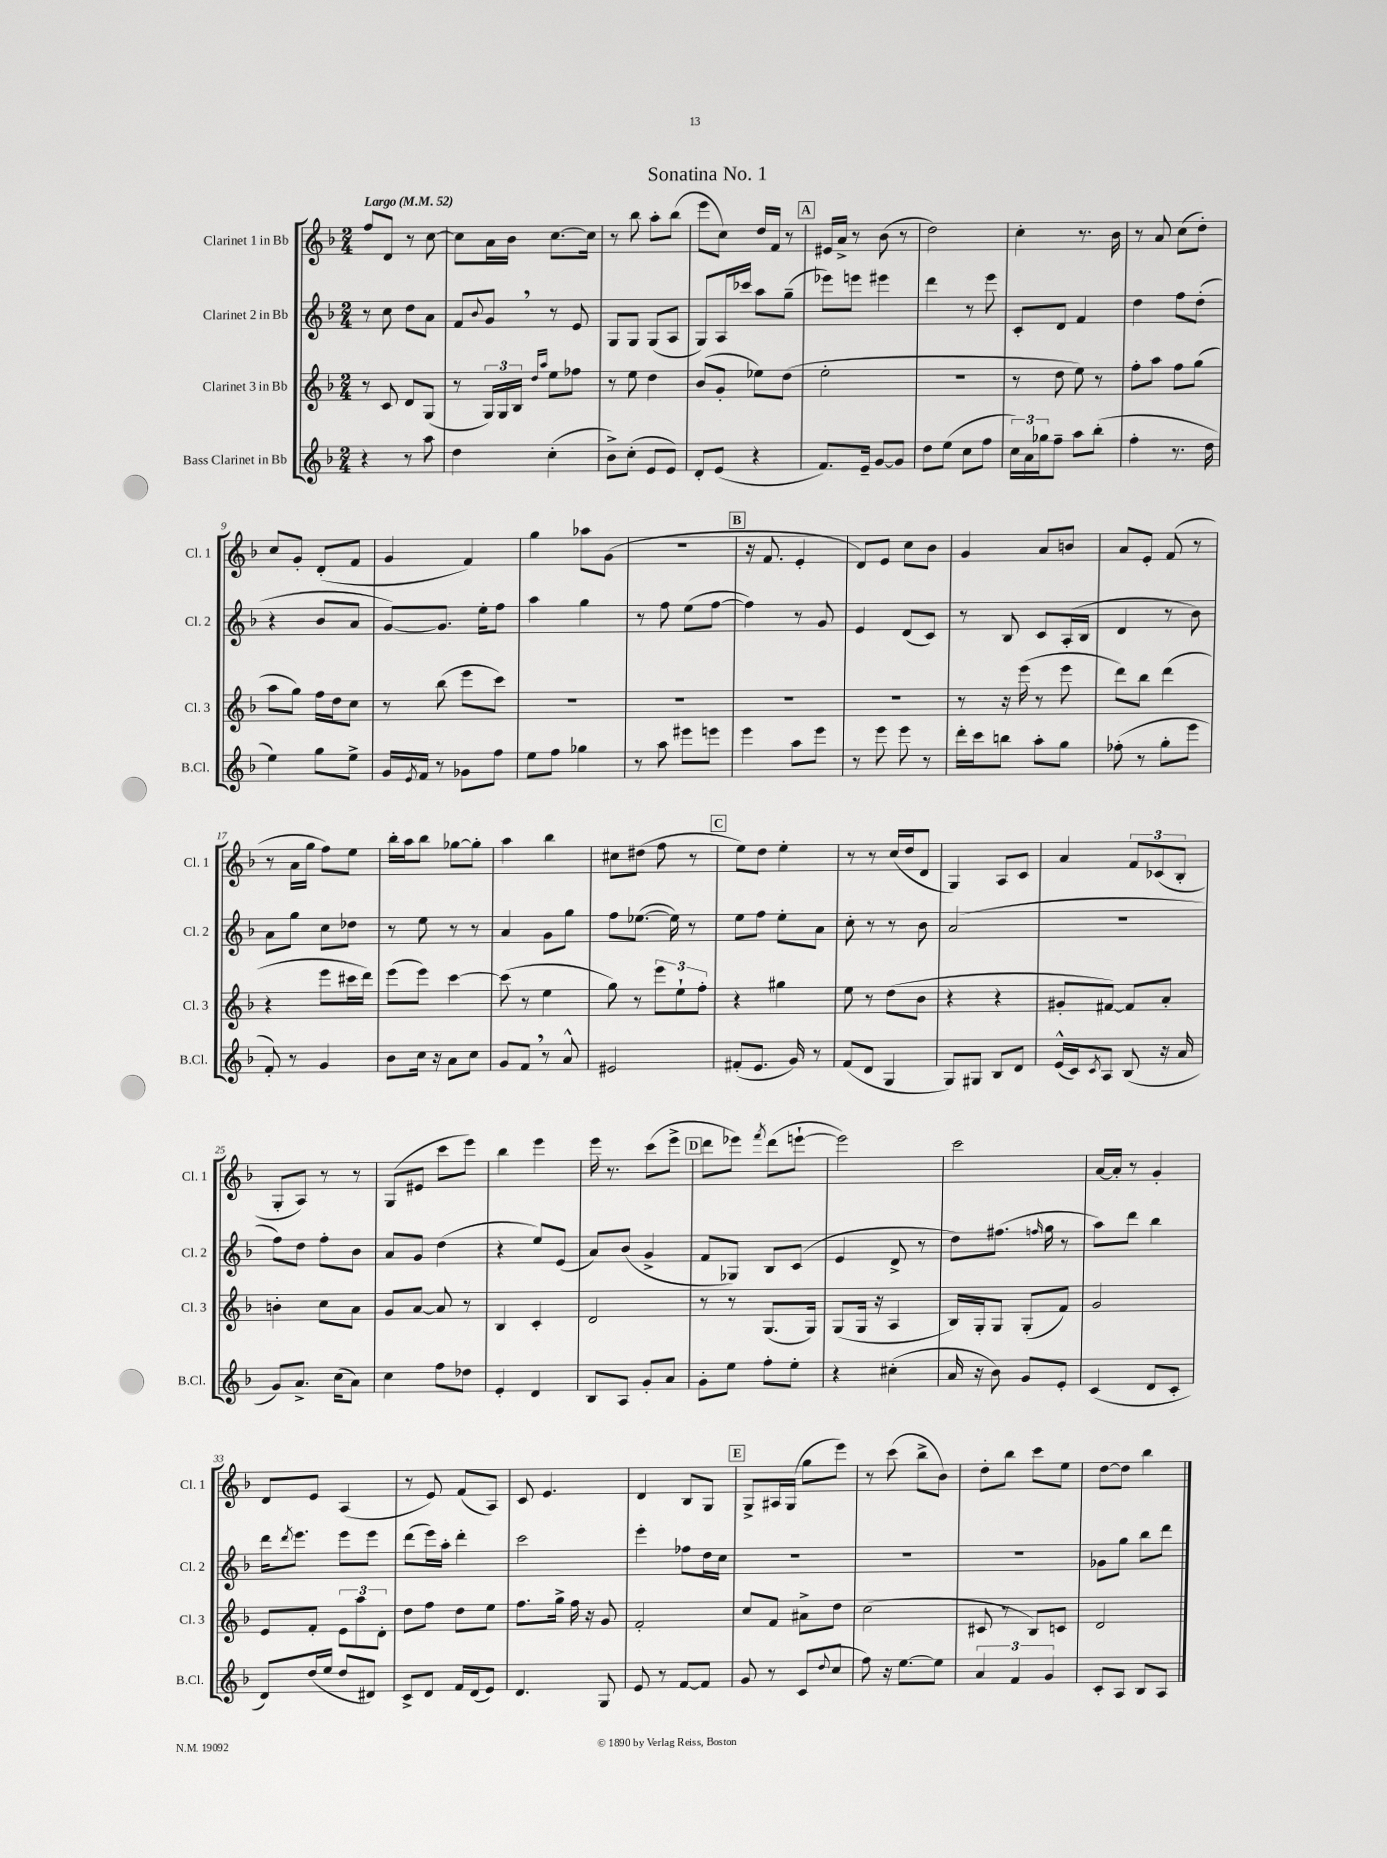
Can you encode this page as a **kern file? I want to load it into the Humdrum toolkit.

**kern	**kern	**kern	**kern
*part4	*part3	*part2	*part1
*staff4	*staff3	*staff2	*staff1
*I"Bass Clarinet in Bb	*I"Clarinet 3 in Bb	*I"Clarinet 2 in Bb	*I"Clarinet 1 in Bb
*I'B.Cl.	*I'Cl. 3	*I'Cl. 2	*I'Cl. 1
*clefG2	*clefG2	*clefG2	*clefG2
*k[b-]	*k[b-]	*k[b-]	*k[b-]
*M2/4	*M2/4	*M2/4	*M2/4
*MM52	*MM52	*MM52	*MM52
=1	=1	=1	=1
!	!	!	!LO:TX:a:B:t=Largo
4r	8r	8r	8ff/L
.	8c/	8cc\	8d/J
8r	8d/L	8dd\L	8r
8aa\	(8G/J	8a\J	[8cc\
=2	=2	=2	=2
4dd\	8r	8f/L	8cc\L]
.	.	8qqb-/	.
.	24G/LL)	8g,/J	16a\L
.	24G/	.	.
.	.	.	16b-\JJ
.	24B-/JJ	.	.
.	16qqdd/LL	.	.
.	16qqaa/JJ	.	.
(4cc'\	8ee\L	8r	[8.cc\L
.	8ff-X\J	8e/	.
.	.	.	16cc\Jk]
=3	=3	=3	=3
8b-^\L)	8r	8G/L	8r
(8cc'\J	8ee\	8G/J	8bb-\
8e/L	4dd\	(8G/L	8aa'\L
8e/J)	.	8A/J	(8bb-\J
=4	=4	=4	=4
8d'/L	(8b-/L	8G/L)	8eee\L
(8e/J	8g'/J	16A/L	8cc\J)
.	.	16ccc-X/JJ	.
4r	8ee-X\L)	8aa\L	16dd/LL
.	.	.	16f/JJ
.	(8dd\J	(8gg~\J	8r
!!LO:REH:place=s1:t=A
=5	=5	=5	=5
8.f/L)	2ee'\	8eee-X\L)	16e#X/LL
.	.	.	16a^/JJ
.	.	8eeen\J	8r
16e~/Jk	.	.	.
[8g/L	.	4eee#X\	(8b-\
8g/J]	.	.	8r
=6	=6	=6	=6
8dd\L	2r	4ddd\	2dd\)
(8ee\J	.	.	.
8cc\L	.	8r	.
8ff\J	.	8eee\	.
=7	=7	=7	=7
24cc\LL)	8r	8c'/L	4cc'\
24a\	.	.	.
24gg-X\J	.	.	.
8ff~\J	8dd\	8d/J	.
8aa\L	8ee\)	4f/	8.r
(8bb-'\J	8r	.	.
.	.	.	16b-\
=8	=8	=8	=8
4ff'\	8ff'\L	4dd\	8r
.	8aa\J	.	8a/
8.r	8ff\L	8ff\L	(8cc\L
.	(8gg\J	(8dd'\J	8dd'\J)
16dd\	.	.	.
!!LO:LB:g=z
=9	=9	=9	=9
4ee\)	8aa\L	4r	8cc/L
.	8gg\J)	.	8g'/J
8gg\L	16ff\LL	8b-/L	(8d'/L
.	16dd\J	.	.
8ee^\J	8cc\J	8a/J	8f/J
=10	=10	=10	=10
16g/LL	8r	[8g/L)	4g/
8qe/	.	.	.
16f/JJ	.	.	.
8r	(8bb-\	8.g/J]	.
8g-X\L	8eee\L	.	4f/)
.	.	16ee'\KL	.
8ff\J	8ccc\J)	8ff\J	.
=11	=11	=11	=11
8ee\L	2r	4aa\	4gg\
8ff\J	.	.	.
4gg-X\	.	4gg\	8aa-X\L
.	.	.	(8g\J
=12	=12	=12	=12
8r	2r	8r	2r
8aa\	.	8ff\	.
8eee#X\L	.	(8ee\L	.
8eeen\J	.	[8ff\J	.
!!LO:REH:place=s1:t=B
=13	=13	=13	=13
4eee\	2r	4ff\])	16r
.	.	.	8.f/
8aa\L	.	8r	4e'/
8eee\J	.	8g/	.
=14	=14	=14	=14
8r	2r	4e/	8d/L)
8eee\	.	.	8e/J
8eee\	.	(8d/L	8cc\L
8r	.	8c/J)	8b-\J
=15	=15	=15	=15
16ddd'\LL	8r	8r	4g/
16ccc\J	.	.	.
8bbn\J	16r	8B-/	.
.	(16eee\	.	.
8aa'\L	8r	8c/L	8a/L
8gg\J	8eee\	(16A'/L	8bn/J
.	.	16B-/JJ	.
=16	=16	=16	=16
(8ff-X'\	8ddd\L)	4d/	8a/L
8r	8bb-\J	.	8e'/J
8gg'\L	(4ddd\	8r	(8f/
8eee\J	.	8b-\)	8r
!!LO:LB:g=z
=17	=17	=17	=17
8f'/)	4r	8a\L	8r
8r	.	8gg\J	16a\LL
.	.	.	16gg\JJ
4g/	8eee\L	8cc\L	8ff\L)
.	16ccc#X\L	8dd-X\J	8ee\J
.	16ddd\JJ)	.	.
=18	=18	=18	=18
8b-\L	(8eee\L	8r	16bb-'\LL
.	.	.	16aa\J
16cc\Jk	8eee\J)	8ee\	8bb-\J
16r	.	.	.
8a\L	[4ccc\	8r	[8gg-X\L
8cc\J	.	8r	8gg-'\J]
=19	=19	=19	=19
8g/L	(8ccc\]	4a/	4aa\
8f,/J	8r	.	.
8r	4ee\	8g\L	4bb-\
8a^^/	.	8gg\J	.
=20	=20	=20	=20
2e#X/	8gg\)	8ff\L	8cc#X\L
.	8r	([8.ee-X\J	(8dd#X\J
.	12eee\L	.	8ff\
.	.	16ee-\])	.
.	12ee`\	.	.
.	.	8r	8r
.	12ff'\J	.	.
!!LO:REH:place=s1:t=C
=21	=21	=21	=21
(8f#X'/L	4r	8ee\L	8ee\L)
8.e/J	.	8ff\J	8dd\J
.	4gg#X\	8ee'\L	4ee'\
16g/)	.	.	.
8r	.	8a\J	.
=22	=22	=22	=22
(8f/L	8ee\	8cc'\	8r
8d/J	8r	8r	8r
4G/	(8dd\L	8r	(16cc/LL
.	.	.	16dd/J
.	8b-\J	8b-\	8d/J
=23	=23	=23	=23
8G/L)	4r	(2a/	4G/)
8G#X/J	.	.	.
8B-/L	4r	.	8A/L
8d/J	.	.	8c/J
=24	=24	=24	=24
(16e^^/LL	8g#X'/L	2r	4a/
16c/J)	.	.	.
8qc/	.	.	.
8A/J	[8f#X/J)	.	.
(8B-/	8f#/L]	.	12f/L
.	.	.	(12c-X/
16r	8a'/J	.	.
.	.	.	12B-'/J
16a/	.	.	.
!!LO:LB:g=z
=25	=25	=25	=25
8g/L)	4bn'\	8ff\L)	8G'/L
8.a^/J	.	8dd\J	8A/J)
.	8cc\L	8ff'\L	8r
(16cc\KL	.	.	.
8a\J)	8a\J	8b-\J	8r
=26	=26	=26	=26
4cc\	8g/L	8a/L	(8G/L
.	[8a/J	8g/J	8e#X/J
8ff\L	8a/]	(4dd\	8ccc\L
8dd-X\J	8r	.	8eee\J)
=27	=27	=27	=27
4e'/	4B-/	4r	4bb-\
4d/	4c'/	8ee/L)	4eee\
.	.	(8e/J	.
=28	=28	=28	=28
8B-/L	2d/	8a/L)	16eee\
.	.	.	8.r
8A/J	.	(8b-/J	.
8g'/L	.	4g^/	(8ccc\L
8a/J	.	.	8eee^\J
!!LO:REH:place=s1:t=D
=29	=29	=29	=29
8g'\L	8r	8f/L	8ddd\L
8ee\J	8r	8G-X/J)	8eee-X\J)
.	.	.	8qfff/
8ff'\L	(8.G/L	8B-/L	(8ddd\L
8ee'\J	.	(8c/J	[8eeen`\J
.	16G/Jk)	.	.
=30	=30	=30	=30
4r	(8G/L	4e/	2eee\])
.	16G/Jk	.	.
.	16r	.	.
(4cc#X'\	4A/	8d^/	.
.	.	8r	.
=31	=31	=31	=31
16a/	16B-/LL)	8dd\L)	2ccc\
16r	16G'/J	.	.
8b-\)	8G/J	(8.ff#X\J	.
8g/L	(8G'/L	.	.
.	.	16qqffn/	.
.	.	16gg\	.
8e'/J	8f/J)	8r	.
=32	=32	=32	=32
(4c/	2g/	8aa\L)	[16a/LL
.	.	.	16a'/JJ]
.	.	8ddd\J	8r
8d/L	.	4bb-\	4g'/
8c'/J	.	.	.
!!LO:LB:g=z
=33	=33	=33	=33
8d/L)	8e/L	16ddd\KL	8d/L
.	.	8qddd/	.
.	.	8.eee\J	.
(16dd/L	8f'/J	.	8e/J
16ee/JJ	.	.	.
8dd/L	12e\L	8eee\L	(4A/
.	12aa\	.	.
8d#X/J)	.	8eee\J	.
.	12d'\J	.	.
=34	=34	=34	=34
8c^/L	8dd\L	(8ddd\L	8r
8d/J	8ff\J	16eee\L)	8e/)
.	.	16aa'\JJ	.
16f/LL	8dd\L	4ddd'\	(8f/L
(16d/J	.	.	.
8e/J)	8ee\J	.	8A/J)
=35	=35	=35	=35
4.d/	8.ff\L	2ccc\	8c/
.	.	.	4.e/
.	16gg^\Jk	.	.
.	16ff\	.	.
.	16r	.	.
8G/	8g/	.	.
=36	=36	=36	=36
8e/	2f'/	4eee'\	4d/
8r	.	.	.
[8f/L	.	8ff-X\L	8B-/L
8f/J]	.	16dd\L	8G/J
.	.	16cc\JJ	.
!!LO:REH:place=s1:t=E
=37	=37	=37	=37
8g/	8cc/L	2r	8G^/L
8r	8f/J	.	16A#X/L
.	.	.	(16G/JJ
(8c/L	8a#X^\L	.	8gg\L
8qqdd/	.	.	.
8cc/J	8dd\J	.	8eee\J)
=38	=38	=38	=38
8ff\)	(2cc\	2r	8r
16r	.	.	(8ccc\
[8.ee\L	.	.	.
.	.	.	8bb-^\L
8ee\J]	.	.	8b-\J)
=39	=39	=39	=39
6a/	8c#X/	2r	8dd'\L
.	8r	.	8bb-\J
6f/	.	.	.
.	8B-/L)	.	8ccc\L
6g/	.	.	.
.	8cn/J	.	8ee\J
=40	=40	=40	=40
8c'/L	2d/	8g-X\L	[8dd\L
8A/J	.	8gg\J	8dd\J]
8B-/L	.	8bb-\L	4bb-\
8A/J	.	8ddd\J	.
==	==	==	==
*-	*-	*-	*-
